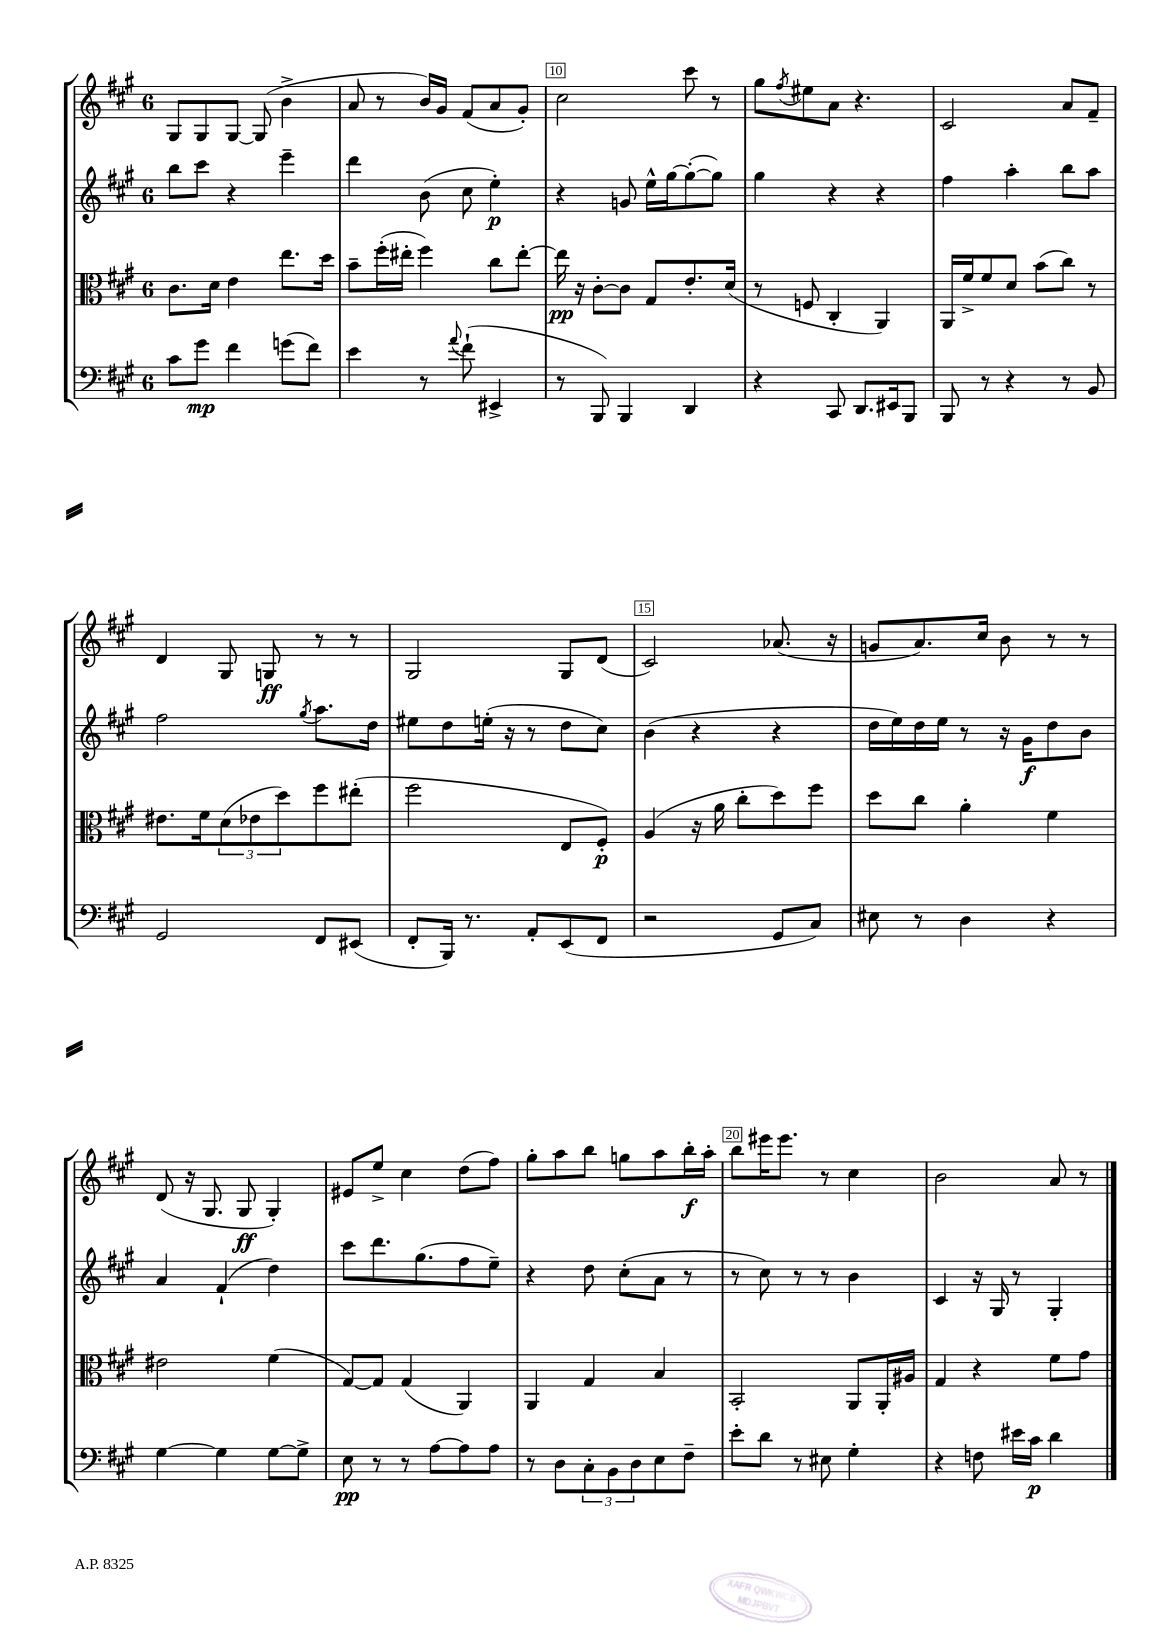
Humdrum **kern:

**kern	**dynam	**kern	**dynam	**kern	**dynam	**kern	**dynam
*part4	*part4	*part3	*part3	*part2	*part2	*part1	*part1
*staff4	*staff4	*staff3	*staff3	*staff2	*staff2	*staff1	*staff1
*clefF4	*	*clefC3	*	*clefG2	*	*clefG2	*
*k[f#c#g#]	*	*k[f#c#g#]	*	*k[f#c#g#]	*	*k[f#c#g#]	*
*M6/8	*	*M6/8	*	*M6/8	*	*M6/8	*
=8	=8	=8	=8	=8	=8	=8	=8
8c#\L	.	8.c#\L	.	8bb\L	.	8G#/L	.
8g#\J	mp	.	.	8ccc#\J	.	8G#/	.
.	.	16d\Jk	.	.	.	.	.
4f#\	.	4e\	.	4r	.	[8G#/J	.
.	.	.	.	.	.	(8G#/]	.
(8gn\L	.	8.ee\L	.	4eee~\	.	4b^\	.
8f#\J)	.	.	.	.	.	.	.
.	.	16dd\Jk	.	.	.	.	.
=9	=9	=9	=9	=9	=9	=9	=9
4e\	.	8b~\L	.	4ddd\	.	8a/	.
.	.	(16ff#'\L	.	.	.	8r	.
.	.	16ee#X'\JJ	.	.	.	.	.
8r	.	4ff#\)	.	(8b\	.	16b/LL)	.
.	.	.	.	.	.	16g#/JJ	.
8qqa/	.	.	.	.	.	.	.
(8f#`\	.	.	.	8cc#\	.	(8f#/L	.
4EE#X^/	.	8cc#\L	.	4ee'\)	p	8a/	.
.	.	[8ee#'\J	.	.	.	8g#'/J)	.
=10	=10	=10	=10	=10	=10	=10	=10
8r	.	16ee#\]	pp	4r	.	2cc#\	.
.	.	16r	.	.	.	.	.
8BBB/)	.	[8c#'\L	.	.	.	.	.
4BBB/	.	8c#\J]	.	8gn/	.	.	.
.	.	8G#/L	.	16ee^^\LL	.	.	.
.	.	.	.	[16gg#\J	.	.	.
4DD/	.	8.e'/	.	(8gg#'\_	.	8ccc#\	.
.	.	.	.	8gg#\J])	.	8r	.
.	.	(16d/Jk	.	.	.	.	.
=11	=11	=11	=11	=11	=11	=11	=11
4r	.	8r	.	4gg#\	.	8gg#\L	.
.	.	.	.	.	.	8qff#/	.
.	.	8Fn/	.	.	.	8ee#X\	.
8CC#/	.	4C#'/	.	4r	.	8a\J	.
8.DD/L	.	.	.	.	.	4.r	.
.	.	4AA/)	.	4r	.	.	.
16EE#X/k	.	.	.	.	.	.	.
8BBB/J	.	.	.	.	.	.	.
=12	=12	=12	=12	=12	=12	=12	=12
8BBB/	.	16AA/LL	.	4ff#\	.	2c#/	.
.	.	16f#^/J	.	.	.	.	.
8r	.	8f#/	.	.	.	.	.
4r	.	8d/J	.	4aa'\	.	.	.
.	.	(8b\L	.	.	.	.	.
8r	.	8cc#\J)	.	8bb\L	.	8a/L	.
8BB/	.	8r	.	8aa\J	.	8f#~/J	.
!!LO:LB:g=z
=13	=13	=13	=13	=13	=13	=13	=13
2GG#/	.	8.e#X\L	.	2ff#\	.	4d/	.
.	.	16f#\k	.	.	.	.	.
.	.	(12d\	.	.	.	8G#/	.
.	.	12e-X\	.	.	.	.	.
.	.	.	.	.	.	8Gn/	ff
.	.	12dd\)	.	.	.	.	.
.	.	.	.	8qgg#/	.	.	.
8FF#/L	.	8ff#\	.	8.aa\L	.	8r	.
(8EE#X/J	.	(8ee#X'\J	.	.	.	8r	.
.	.	.	.	16dd\Jk	.	.	.
=14	=14	=14	=14	=14	=14	=14	=14
8FF#'/L	.	2ff#\	.	8ee#X\L	.	2G#/	.
16BBB/Jk)	.	.	.	8dd\	.	.	.
8.r	.	.	.	.	.	.	.
.	.	.	.	(16een'\Jk	.	.	.
.	.	.	.	16r	.	.	.
8AA'/L	.	.	.	8r	.	.	.
(8EE/	.	8E/L	.	8dd\L	.	8G#/L	.
8FF#/J	.	8F#'/J)	p	8cc#\J)	.	(8d/J	.
=15	=15	=15	=15	=15	=15	=15	=15
2r	.	(4A/	.	(4b\	.	2c#/)	.
.	.	16r	.	4r	.	.	.
.	.	16a\	.	.	.	.	.
.	.	8cc#'\L	.	.	.	.	.
8GG#/L	.	8dd\)	.	4r	.	(8.a-X/	.
8C#/J)	.	8ff#\J	.	.	.	.	.
.	.	.	.	.	.	16r	.
=16	=16	=16	=16	=16	=16	=16	=16
8E#X\	.	8dd\L	.	16dd\LL	.	8gn/L	.
.	.	.	.	16ee\)	.	.	.
8r	.	8cc#\J	.	16dd\	.	8.a/)	.
.	.	.	.	16ee\JJ	.	.	.
4D\	.	4a'\	.	8r	.	.	.
.	.	.	.	.	.	16cc#/Jk	.
.	.	.	.	16r	.	8b\	.
.	.	.	.	16g#\KL	f	.	.
4r	.	4f#\	.	8dd\	.	8r	.
.	.	.	.	8b\J	.	8r	.
!!LO:LB:g=z
=17	=17	=17	=17	=17	=17	=17	=17
[4G#\	.	2e#X\	.	4a/	.	(8d/	.
.	.	.	.	.	.	16r	.
.	.	.	.	.	.	8.G#/	.
4G#\]	.	.	.	(4f#`/	.	.	.
.	.	.	.	.	.	8G#/	ff
[8G#\L	.	(4f#\	.	4dd\)	.	4G#'/)	.
8G#^\J]	.	.	.	.	.	.	.
=18	=18	=18	=18	=18	=18	=18	=18
8E\	pp	[8G#/L)	.	8ccc#\L	.	8e#X/L	.
8r	.	8G#/J]	.	8.ddd\	.	8ee^/J	.
8r	.	(4G#/	.	.	.	4cc#\	.
.	.	.	.	(8.gg#\	.	.	.
[8A\L	.	.	.	.	.	.	.
8A\]	.	4AA/)	.	8ff#\	.	(8dd\L	.
8A\J	.	.	.	8ee~\J)	.	8ff#\J)	.
=19	=19	=19	=19	=19	=19	=19	=19
8r	.	4AA/	.	4r	.	8gg#'\L	.
8D\L	.	.	.	.	.	8aa\	.
12C#'\	.	4G#/	.	8dd\	.	8bb\J	.
12BB\	.	.	.	.	.	.	.
.	.	.	.	(8cc#'\L	.	8ggn\L	.
12D\	.	.	.	.	.	.	.
8E\	.	4B/	.	8a\J	.	8aa\	.
8F#~\J	.	.	.	8r	.	16bb'\L	f
.	.	.	.	.	.	16aa'\JJ	.
=20	=20	=20	=20	=20	=20	=20	=20
8e'\L	.	2BB'/	.	8r	.	8bb\L	.
8d\J	.	.	.	8cc#\)	.	16eee#X\K	.
.	.	.	.	.	.	8.eee#\J	.
8r	.	.	.	8r	.	.	.
8E#X\	.	.	.	8r	.	8r	.
4G#'\	.	8AA/L	.	4b\	.	4cc#\	.
.	.	16AA'/L	.	.	.	.	.
.	.	16A#X/JJ	.	.	.	.	.
=21	=21	=21	=21	=21	=21	=21	=21
4r	.	4G#/	.	4c#/	.	2b\	.
8Fn\	.	4r	.	16r	.	.	.
.	.	.	.	16G#/	.	.	.
16e#X\LL	.	.	.	8r	.	.	.
16c#\JJ	p	.	.	.	.	.	.
4d\	.	8f#\L	.	4G#'/	.	8a/	.
.	.	8g#\J	.	.	.	8r	.
==	==	==	==	==	==	==	==
*-	*-	*-	*-	*-	*-	*-	*-
